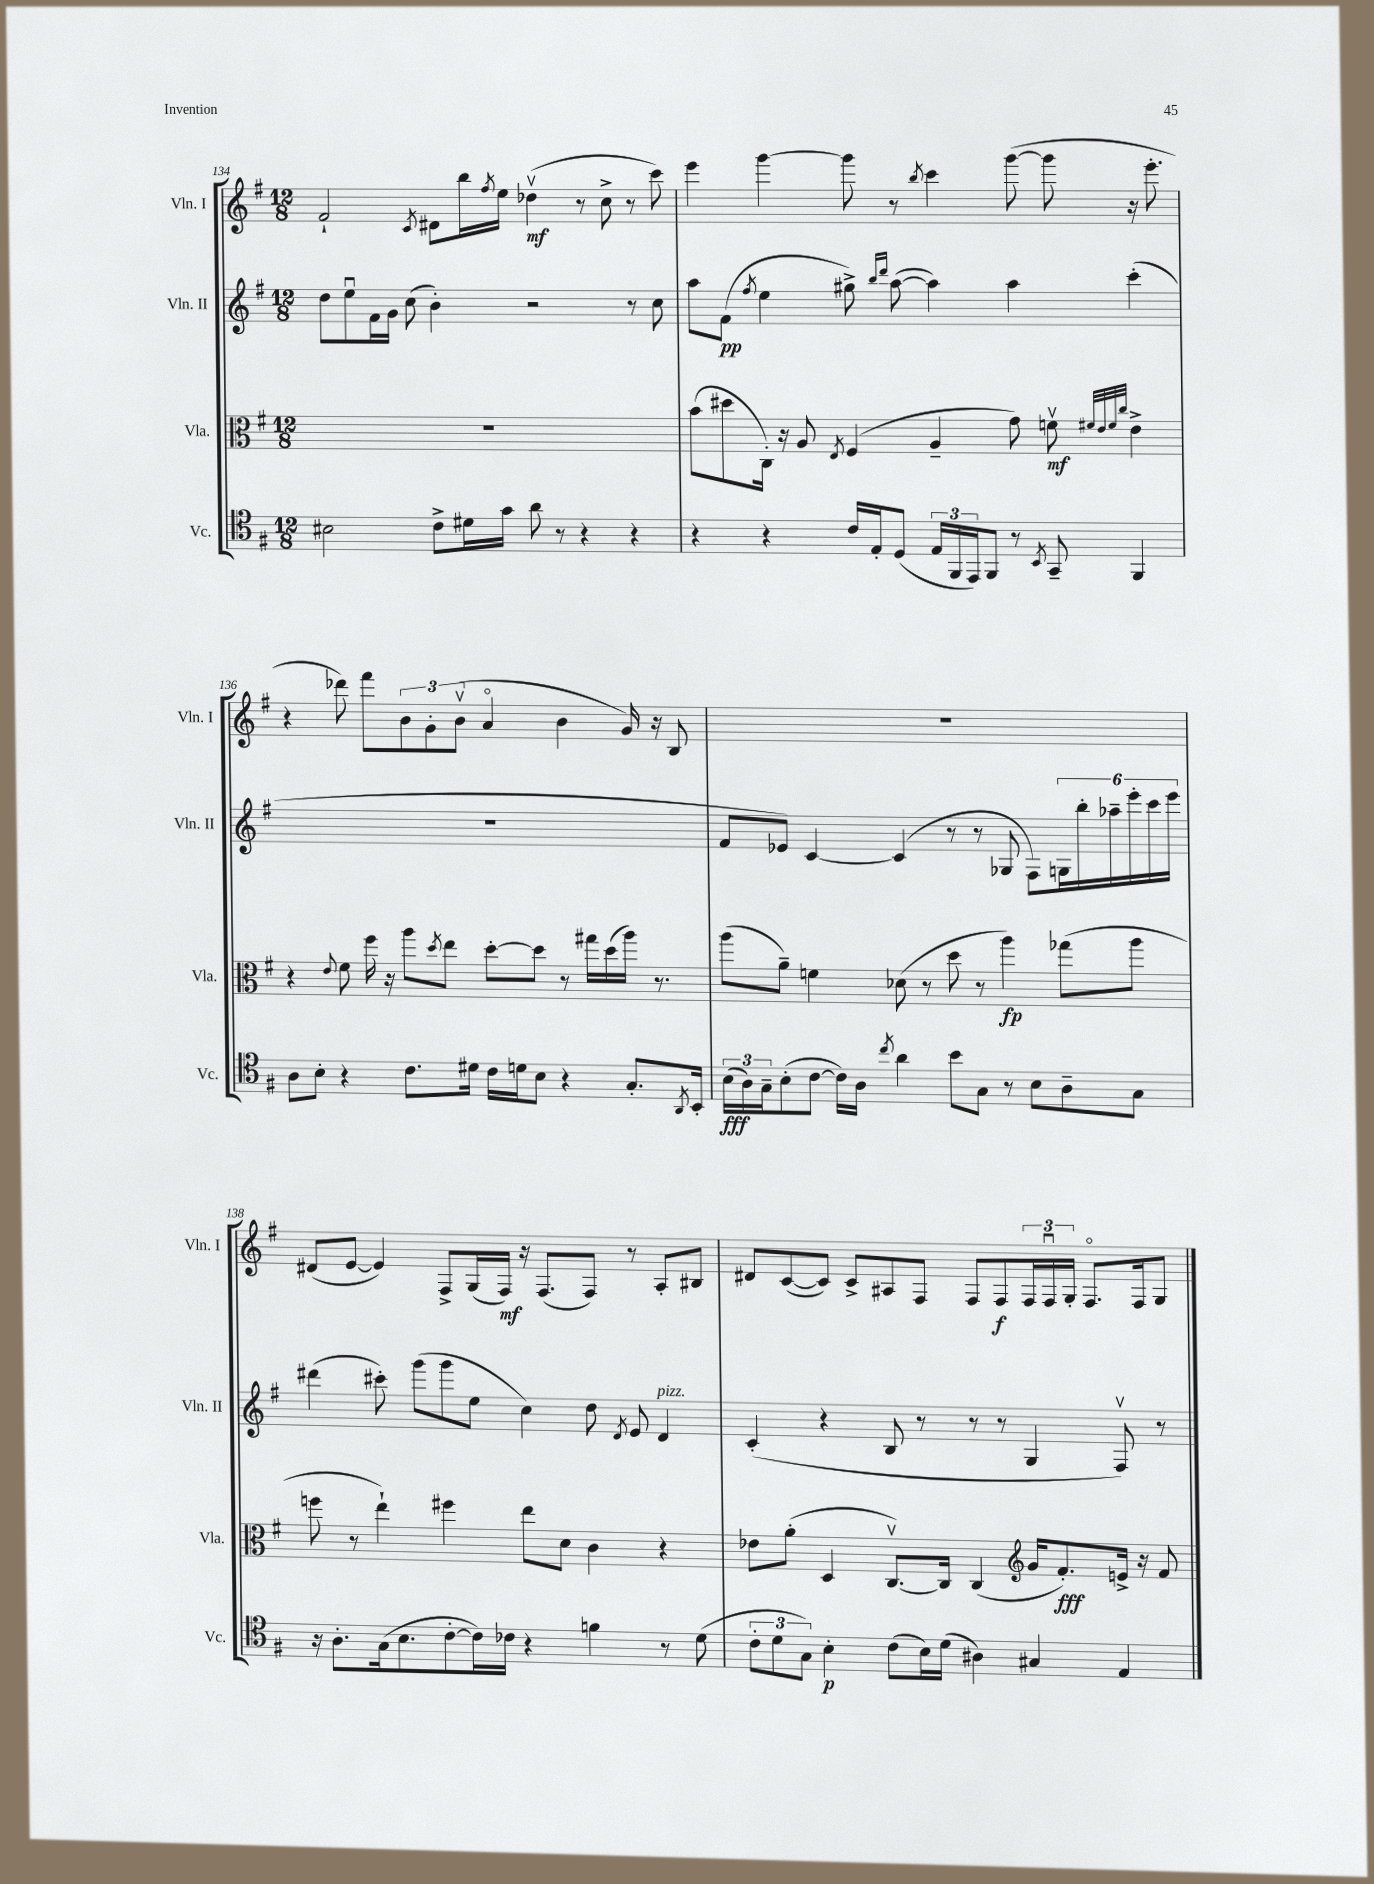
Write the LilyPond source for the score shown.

<<
\new StaffGroup <<
\new Staff = "s0" \with { instrumentName = "Vln. I" shortInstrumentName = "Vln. I" } {
    \clef treble \key g \major \numericTimeSignature \time 12/8
    fis'2-! \acciaccatura { c'8 } dis'8 b''16 \acciaccatura { fis''8 } e''16 des''4\upbow\mf( r8 c''8-> r8 c'''8) |
    e'''4 g'''4~ g'''8 r8 \acciaccatura { b''8 } c'''4 g'''8~( g'''8 r16 e'''8.-. |
    r4 des'''8) fis'''8 \tuplet 3/2 { b'8 g'8-. b'8\upbow( } a'4\flageolet b'4 g'16) r16 b8 |
    R1. |
    dis'8( e'8~ e'4) fis8-> g16( fis16\mf) r16 fis8.( fis8) r8 a8-. bis8 |
    dis'8 c'8~( c'8) c'8-> ais8 fis8 fis8 fis8\f \tuplet 3/2 { fis16 fis16\downbow g16-. } fis8.\flageolet fis16 g8 \bar "|." |
}
\new Staff = "s1" \with { instrumentName = "Vln. II" shortInstrumentName = "Vln. II" } {
    \clef treble \key g \major \numericTimeSignature \time 12/8
    d''8 e''8\downbow fis'16 g'16 c''8( b'4-.) r2 r8 c''8 |
    a''8 fis'8\pp( \acciaccatura { fis''8 } e''4 gis''8->) \grace { b''16 d'''16 } a''8~( a''4) a''4 c'''4-.( |
    R1. |
    fis'8 ees'8) c'4~ c'4( r8 r8 ges8 fis8) \tuplet 6/4 { g16 b''16-. aes''16-- e'''16-. c'''16 e'''16 } |
    dis'''4( cis'''8-.) g'''8( g'''8 e''8 c''4) d''8 \acciaccatura { d'8 } e'8 d'4^\markup { \italic "pizz." } |
    c'4-.( r4 b8 r8 r8 r8 g4 fis8\upbow) r8 \bar "|." |
}
\new Staff = "s2" \with { instrumentName = "Vla." shortInstrumentName = "Vla." } {
    \clef alto \key g \major \numericTimeSignature \time 12/8
    R1. |
    b'8( dis''8 c16-.) r16 a8 \acciaccatura { e8 } fis4( a4-- g'8) f'8\upbow\mf \grace { fis'32 e'32 fis'32 c''32 } e'4-> |
    r4 \appoggiatura { e'8 } fis'8 fis''16 r16 a''8 \acciaccatura { d''8 } e''8 d''8~-. d''8 r8 gis''16 d''16( a''16) r8. |
    a''8( a'8--) f'4 des'8( r8 d''8 r8 a''4\fp) ges''8( a''8 |
    f''8 r8 e''4-!) fis''4 e''8 d'8 c'4 r4 |
    ees'8 a'8-.( d4 c8.~\upbow) c16 c4( \clef treble g'16 fis'8.-.\fff) e'16-> r16 fis'8 \bar "|." |
}
\new Staff = "s3" \with { instrumentName = "Vc." shortInstrumentName = "Vc." } {
    \clef tenor \key g \major \numericTimeSignature \time 12/8
    bis2 c'8-> dis'16 g'16 a'8 r8 r4 r4 |
    r4 r4 c'16 e16-. d8( \tuplet 3/2 { e16 fis,16 e,16) } fis,8 r8 \acciaccatura { b,8 } g,8-- fis,4 |
    a8 b8-. r4 c'8. dis'16 c'16 d'16 b8 r4 g8.-. \acciaccatura { a,8 } b,16-. |
    \tuplet 3/2 { b16\fff( a16) g16-- } b8-.( c'8~ c'16) a16 \acciaccatura { c''8 } a'4 b'8 g8 r8 b8 a8-- g8 |
    r16 a8.-. g16( b8. c'8~-. c'16) ces'16 r4 f'4 r8 d'8( |
    \tuplet 3/2 { c'8-. d'8 g8) } b4-.\p c'8( b16) d'16( ais4) gis4 e4 \bar "|." |
}
>>
>>
\layout { \context { \Score currentBarNumber = #134 } }
